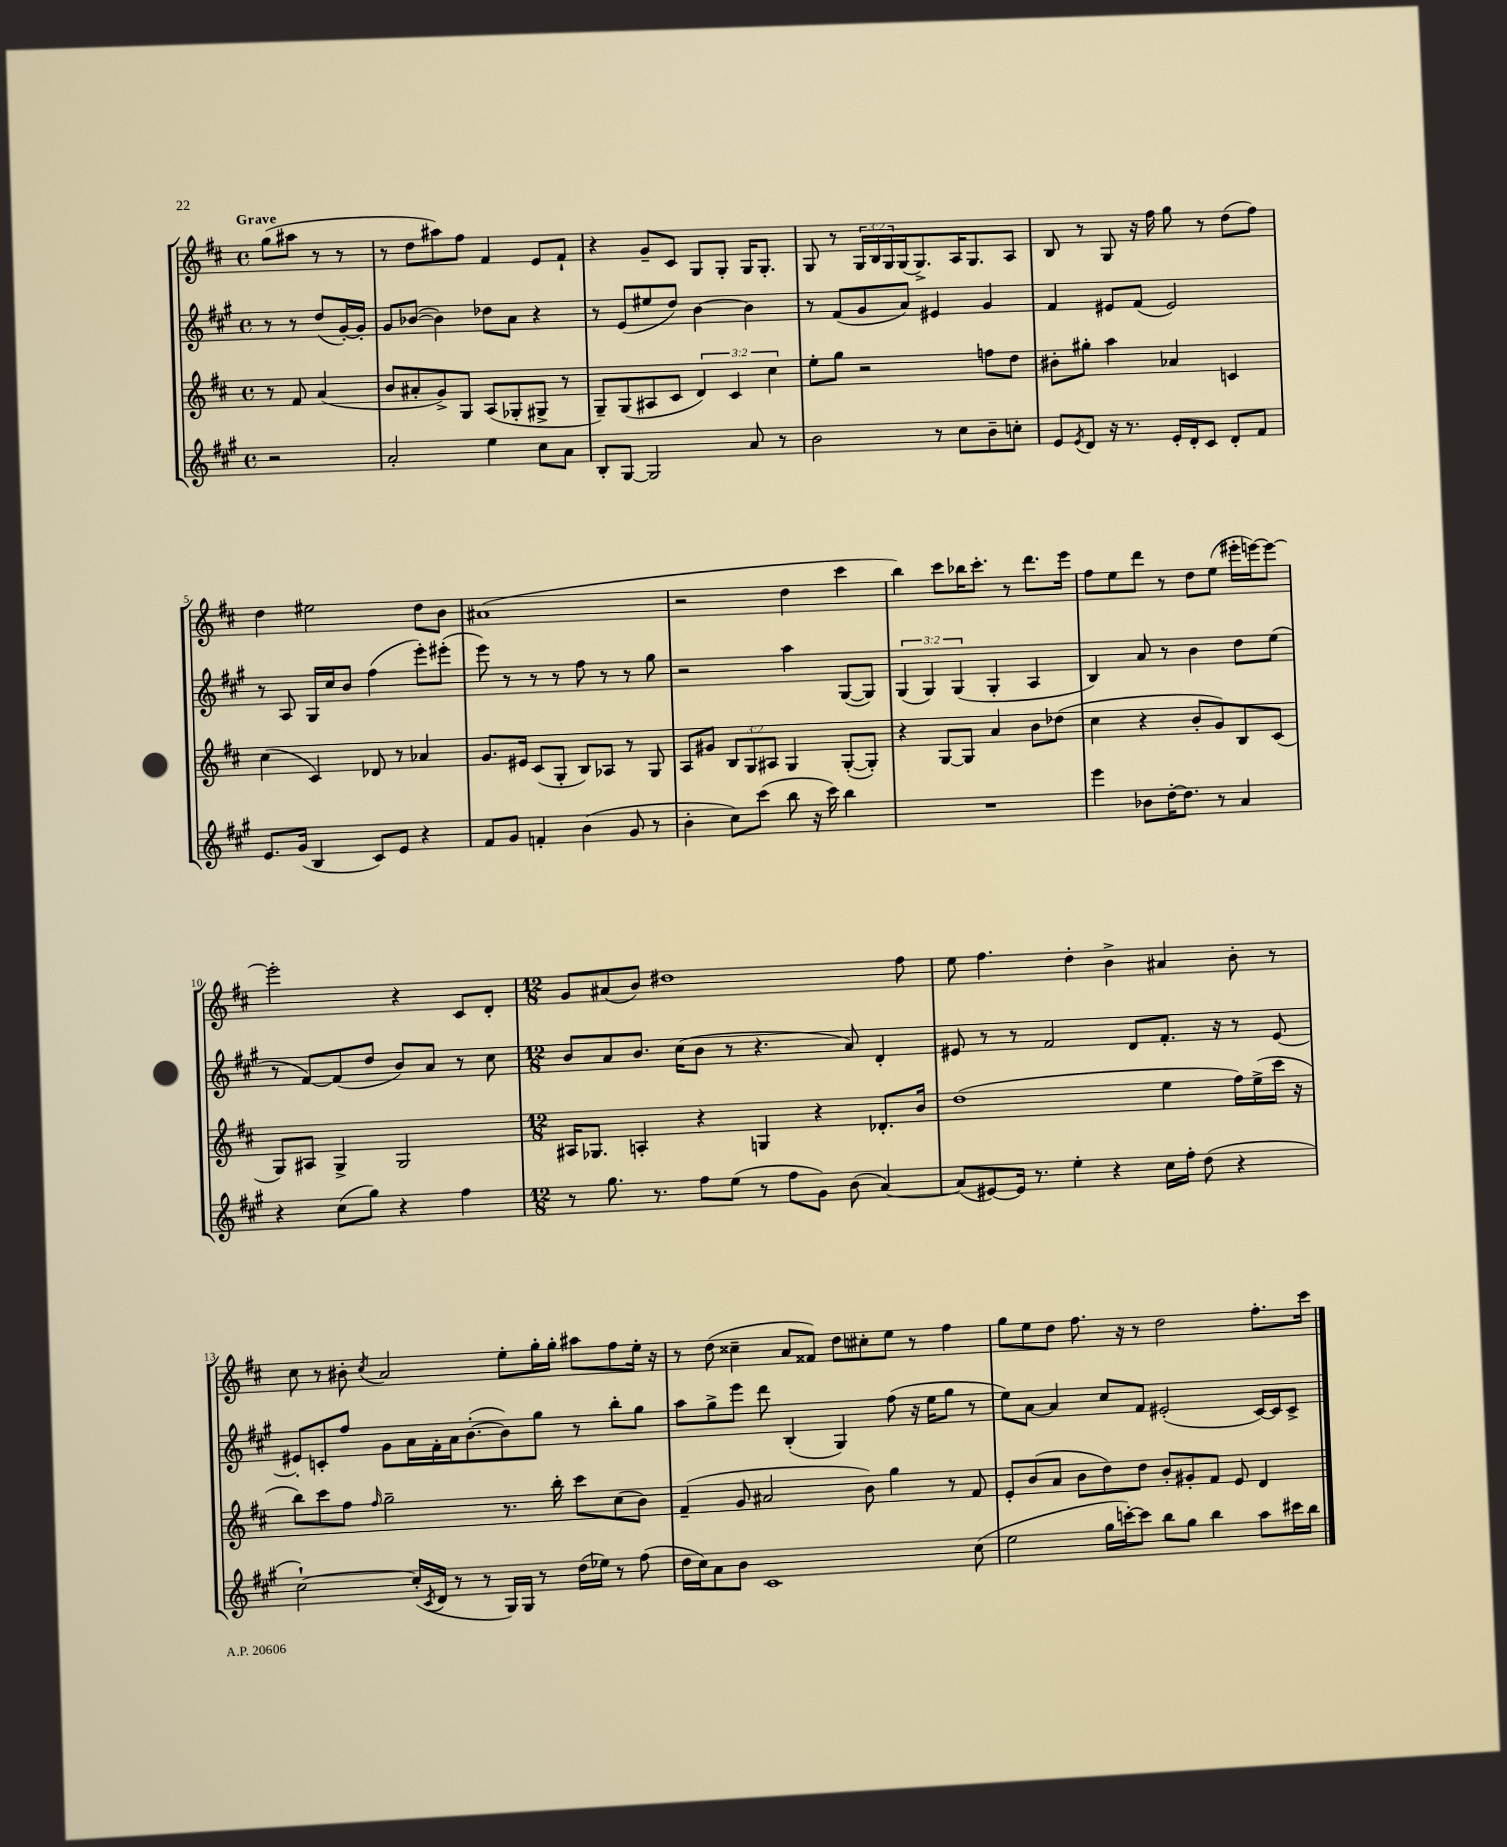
<<
\new StaffGroup <<
\new Staff = "s0" {
    \clef treble \key d \major \defaultTimeSignature \time 4/4 \override Staff.TupletNumber.text = #tuplet-number::calc-fraction-text \partial 2 \tempo "Grave"
    g''8( ais''8 r8 r8 |
    r8 d''8 ais''8) fis''8 fis'4 e'8 fis'8-! |
    r4 g'8-- cis'8 g8 g8-. g16 g8.-. |
    g8 r8 \tuplet 3/2 { g16 b16 g16 } g16( g8.->) a16 g8. a8 |
    b8 r8 g8 r16 fis''16 g''8 r8 d''8( fis''8) |
    d''4 eis''2 d''8 b'8 |
    ais'1( |
    r2 d''4 cis'''4 |
    b''4) cis'''8 bes''16 cis'''8.-. r8 d'''8. e'''16 |
    fis''8 e''8 d'''8 r8 d''8 e''8( eis'''16-. e'''16~) e'''8~ |
    e'''2-. r4 cis'8 d'8-. |
    \numericTimeSignature \time 12/8 g'8 ais'8( b'8) dis''1 fis''8 |
    e''8 fis''4. d''4-. b'4-> ais'4 b'8-. r8 |
    cis''8 r8 bis'8-. \acciaccatura { cis''8 } a'2 e''8-. g''16-. g''16-. ais''8 fis''8 e''16-. r16 |
    r8 d''8( cisis''4-- a'8 fisis'8) d''8 cis''8-. e''8 r8 fis''4 |
    g''8 e''8 d''8 fis''8. r16 r8 d''2 fis''8.-. cis'''16 \bar "|." |
}
\new Staff = "s1" {
    \clef treble \key a \major \defaultTimeSignature \time 4/4 \override Staff.TupletNumber.text = #tuplet-number::calc-fraction-text \partial 2
    r8 r8 d''8( gis'16~-.) gis'16-. |
    gis'8 bes'8~( bes'4) des''8 a'8 r4 |
    r8 e'8( eis''8 d''8) b'4~ b'4 |
    r8 fis'8( gis'8 a'8) eis'4 gis'4 |
    fis'4 eis'8 fis'8( eis'2) |
    r8 a8 gis16 cis''16 b'8 fis''4( e'''8-.) eis'''8-.( |
    e'''8) r8 r8 r8 fis''8 r8 r8 gis''8 |
    r2 a''4 gis8~( gis8) |
    \tuplet 3/2 { gis4( gis4) gis4( } gis4-. a4 |
    b4) a'8 r8 b'4 d''8 e''8( |
    r8 fis'8~) fis'8( d''8 b'8) a'8 r8 cis''8 |
    \numericTimeSignature \time 12/8 b'8 a'8 b'8. cis''16( b'8 r8 r4. a'8) d'4-. |
    eis'8 r8 r8 fis'2 d'8 fis'8.-. r16 r8 eis'8~ |
    eis'8-. c'8-. fis''8 gis'8 a'16 fis'16-. a'16 b'8.~-.( b'8) gis''8 r8 b''8-. gis''8 |
    a''8 gis''8-> e'''8 d'''8 b4-.( gis4) fis''8( r16 e''16 gis''8 r8 |
    e''8) a'8~ a'4 cis''8 fis'8 eis'2-.( cis'16~) cis'16 cis'8-> \bar "|." |
}
\new Staff = "s2" {
    \clef treble \key d \major \defaultTimeSignature \time 4/4 \override Staff.TupletNumber.text = #tuplet-number::calc-fraction-text \partial 2
    r8 fis'8 a'4( |
    b'8 ais'8-. g'8->) g8 a8( ges8-. gis8-> r8 |
    g8--) g8( ais8 cis'8 \tuplet 3/2 { d'4) cis'4 cis''4 } |
    e''8-. g''8 r2 f''8 d''8 |
    bis'8-. gis''8-. a''4 aes'4 c'4 |
    cis''4( cis'4) des'8 r8 aes'4 |
    g'8. eis'16 cis'8( g8-. b8) aes8 r8 g8 |
    a8 gis'8 \tuplet 3/2 { b8 g8 ais8 } g4 g8~-.( g8-.) |
    r4 g8~ g8 a'4 b'8 des''8( |
    cis''4 r4 b'8-. g'8) b8 cis'8( |
    g8) ais8 g4-> g2 |
    \numericTimeSignature \time 12/8 ais16 ges8. a4-. r4 g4 r4 des'8.-. b'16 |
    d''1( e''4 fis''16) e''16->( cis'''16 r16 |
    b''8) cis'''8 fis''8 \grace { fis''16 } g''2-- r8. b''16-. cis'''8 cis''8( b'8) |
    fis'4--( g'8 ais'2 b'8) g''4 r8 fis'8 |
    e'8-. b'8( a'8 b'8 d''8) d''8 b'8-. gis'8-. fis'8 e'8 d'4 \bar "|." |
}
\new Staff = "s3" {
    \clef treble \key a \major \defaultTimeSignature \time 4/4 \partial 2
    r2 |
    a'2-. e''4 cis''8 a'8 |
    b8-. gis8~ gis2 a'8 r8 |
    b'2 r8 cis''8 b'8-- c''8-. |
    e'8 \acciaccatura { e'8 } d'8 r16 r8. e'16-. d'16-. cis'8 d'8-. fis'8 |
    e'8. gis'16( b4 cis'8) e'8 r4 |
    fis'8 gis'8 f'4-. b'4( gis'8 r8 |
    b'4-. cis''8) cis'''8( b''8 r16 cis'''16) b''4 |
    R1 |
    e'''4 bes'8 d''16~-. d''8. r8 a'4 |
    r4 cis''8( gis''8) r4 fis''4 |
    \numericTimeSignature \time 12/8 r8 gis''8. r8. fis''8 e''8( r8 fis''8 gis'8) b'8( a'4~) |
    a'8( eis'8~) eis'16 r8. e''4-. r4 cis''16 fis''16-. d''8( r4 |
    cis''2~-!) cis''16-.( \acciaccatura { cis'8 } d'16 r8 r8 gis16) gis16 r8 d''16( ees''16) r8 fis''8( |
    d''16 cis''16) a'8 b'8 cis'1 cis''8( |
    e''2 gis''16 c'''16~-.) c'''8 b''8 gis''8 b''4 a''8 cis'''16 b''16 \bar "|." |
}
>>
>>
